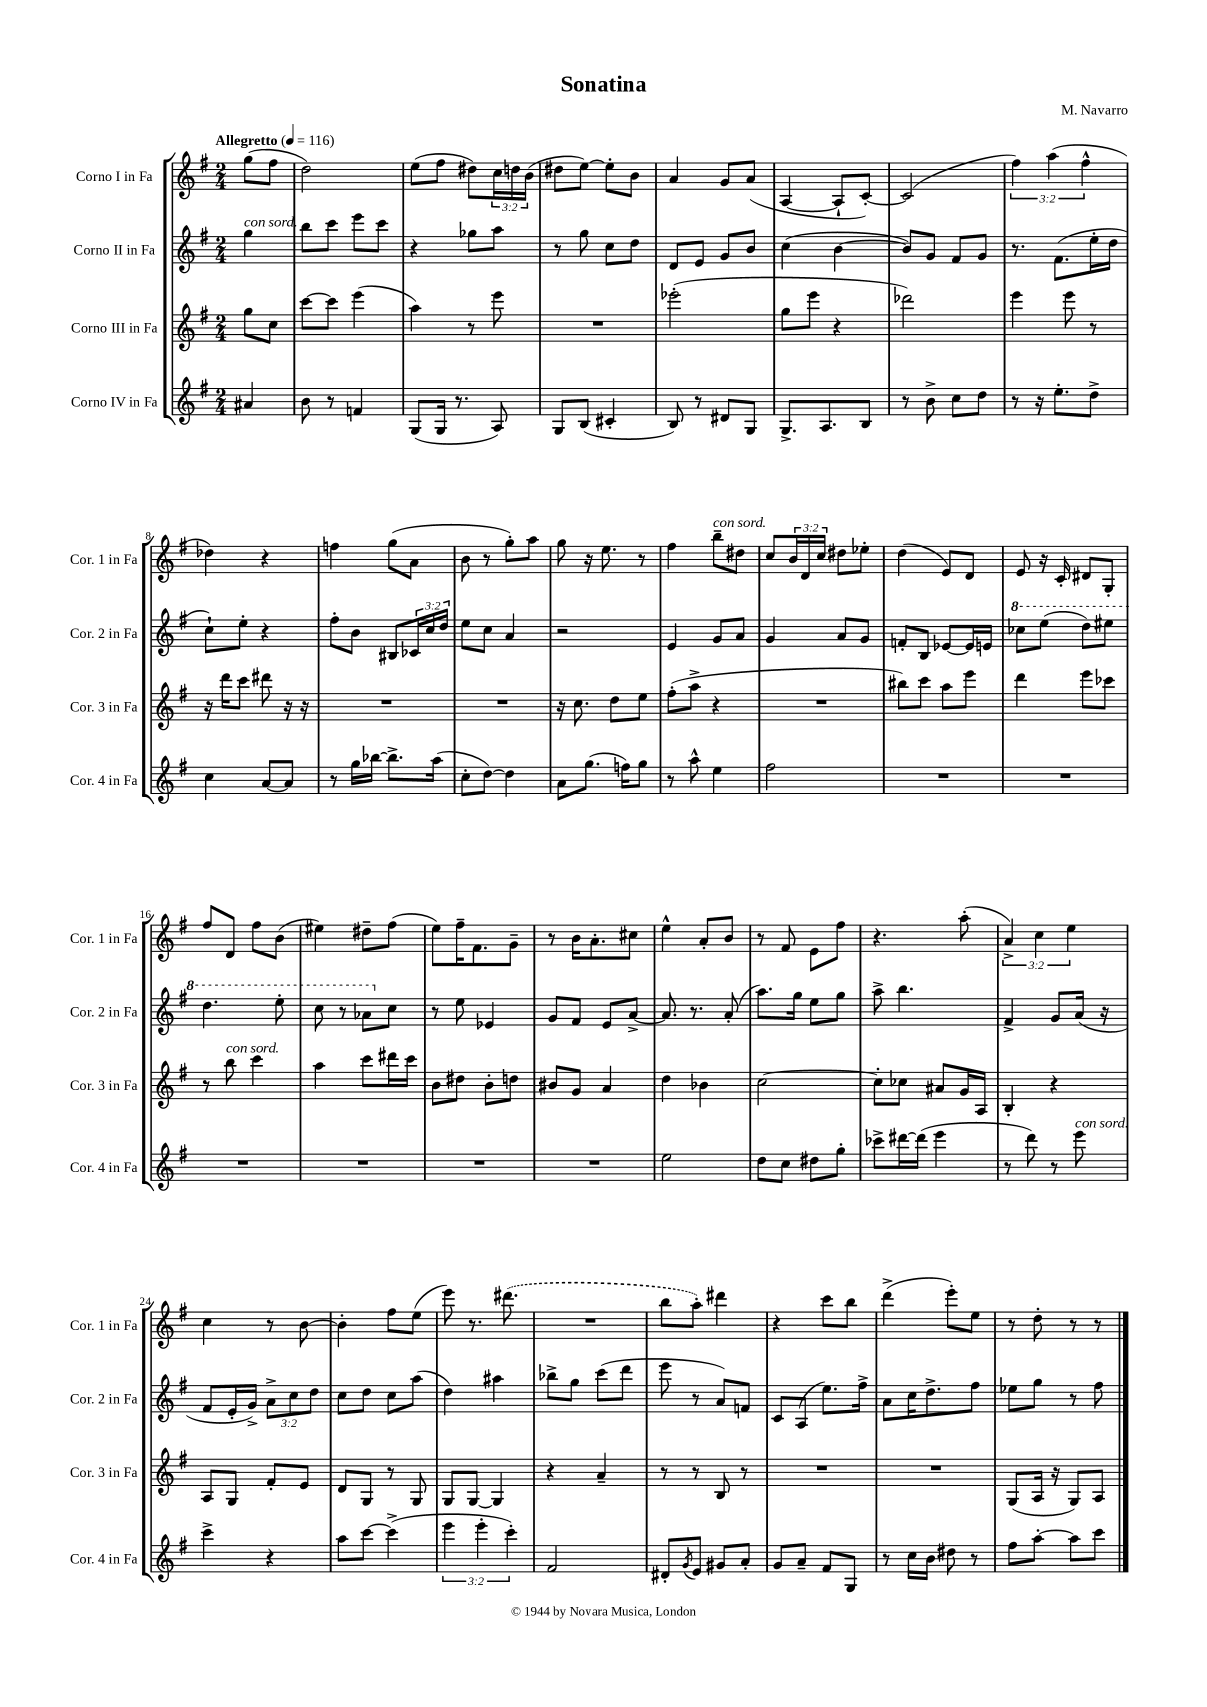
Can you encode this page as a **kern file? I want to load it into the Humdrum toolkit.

**kern	**kern	**kern	**kern
*part4	*part3	*part2	*part1
*staff4	*staff3	*staff2	*staff1
*I"Corno IV in Fa	*I"Corno III in Fa	*I"Corno II in Fa	*I"Corno I in Fa
*I'Cor. 4 in Fa	*I'Cor. 3 in Fa	*I'Cor. 2 in Fa	*I'Cor. 1 in Fa
*clefG2	*clefG2	*clefG2	*clefG2
*k[f#]	*k[f#]	*k[f#]	*k[f#]
*M2/4	*M2/4	*M2/4	*M2/4
*MM116	*MM116	*MM116	*MM116
=	=	=	=
!	!	!	!LO:TX:a:B:t=Allegretto
!	!	!LO:TX:a:i:t=con sord.	!
4a#X/	8gg\L	4gg\	(8gg\L
.	8cc\J	.	8ff#\J
=1	=1	=1	=1
8b\	[8ccc\L	8bb\L	2dd\)
8r	8ccc\J]	8ccc\J	.
4fn/	(4eee\	8eee\L	.
.	.	8ccc\J	.
=2	=2	=2	=2
(8G/L	4aa\)	4r	(8ee\L
16G/Jk	.	.	8ff#\J
8.r	.	.	.
.	8r	8gg-X\L	8dd#X\L)
8A/)	8eee\	8aa\J	24cc\L
.	.	.	24ddn\
.	.	.	(24b\JJ
=3	=3	=3	=3
8G/L	2r	8r	8dd#X\L
(8B/J	.	8gg\	[8ee\J)
4c#X'/	.	8cc\L	8ee'\L]
.	.	8dd\J	8b\J
=4	=4	=4	=4
8B/)	(2eee-X'\	8d/L	4a/
8r	.	8e/J	.
8d#X/L	.	8g/L	8g/L
8G/J	.	8b/J	(8a/J
=5	=5	=5	=5
8.G^/L	8gg\L	(4cc\	[4A/
.	8eee\J	.	.
8.A/	.	.	.
.	4r	[4b\	8A`/L]
8B/J	.	.	[8c'/J)
=6	=6	=6	=6
8r	2ddd-X\)	8b/L])	(2c/]
8b^\	.	8g/J	.
8cc\L	.	8f#/L	.
8dd\J	.	8g/J	.
=7	=7	=7	=7
8r	4eee\	8.r	6ff#\)
16r	.	.	.
.	.	.	(6aa\
8.ee'\L	.	(8.f#\L	.
.	8eee\	.	.
.	.	.	6ff#^^\
8dd^\J	8r	16ee'\L	.
.	.	16dd\JJ	.
!!LO:LB:g=z
=8	=8	=8	=8
4cc\	16r	8cc`\L)	4dd-X\)
.	16ddd\KL	.	.
.	8ccc\J	8ee'\J	.
[8a/L	8ddd#X\	4r	4r
8a/J]	16r	.	.
.	16r	.	.
=9	=9	=9	=9
8r	2r	8ff#'\L	4ffn\
16gg\LL	.	8b\J	.
[16bb-X\JJ	.	.	.
8.bb-^\L]	.	8B#X/L	(8gg\L
.	.	24c-X/L	8a\J
.	.	24cc/	.
(16aa\Jk	.	.	.
.	.	24dd/JJ	.
=10	=10	=10	=10
8cc'\L	2r	8ee\L	8b\
[8dd\J)	.	8cc\J	8r
4dd\]	.	4a/	8gg'\L)
.	.	.	8aa\J
=11	=11	=11	=11
8a\L	16r	2r	8gg\
.	8.cc\	.	.
(8.gg\J	.	.	16r
.	.	.	8.ee\
.	8dd\L	.	.
16ffn\KL)	.	.	.
8gg\J	8ee\J	.	8r
=12	=12	=12	=12
8r	(8ff#'\L	4e/	4ff#\
8aa^^\	8aa^\J	.	.
!	!	!	!LO:TX:a:i:t=con sord.
4ee\	4r	8g/L	8bb~\L
.	.	8a/J	8dd#X\J
=13	=13	=13	=13
2ff#\	2r	4g/	8cc/L
.	.	.	24b/L
.	.	.	24d/
.	.	.	24cc/JJ
.	.	8a/L	8dd#X\L
.	.	8g/J	8ee-X'\J
=14	=14	=14	=14
2r	8bb#X\L)	8fn'/L	(4dd\
.	8ccc\J	8B/J	.
.	8aa\L	[8e-X/L	8e/L)
.	8eee\J	16e-/L]	8d/J
.	.	16en/JJ	.
=15	=15	=15	=15
*	*	*8va	*
2r	4ddd\	8ccc-X\L	8e/
.	.	(8eee\J	16r
.	.	.	16c'/
.	8eee\L	8ddd\L)	8d#X/L
.	8ccc-X\J	8eee#X\J	8G'/J
!!LO:LB:g=z
=16	=16	=16	=16
2r	8r	4.ddd\	8ff#/L
!	!LO:TX:a:i:t=con sord.	!	!
.	8bb\	.	8d/J
.	4ccc\	.	8ff#\L
.	.	8eee'\	(8b\J
=17	=17	=17	=17
2r	4aa\	8ccc\	4ee#X\)
.	.	8r	.
.	8ccc\L	8aa-X\L	8dd#X~\L
*	*	*X8va	*
.	16ddd#X\L	8cc\J	(8ff#\J
.	16ccc\JJ	.	.
=18	=18	=18	=18
2r	8b\L	8r	8ee\L)
.	8dd#X\J	8ee\	16ff#~\K
.	.	.	8.f#\
.	8b'\L	4e-X/	.
.	8ddn\J	.	8g~\J
=19	=19	=19	=19
2r	8b#X/L	8g/L	8r
.	8g/J	8f#/J	16b\KL
.	.	.	8.a'\
.	4a/	8e/L	.
.	.	[8a^/J	8cc#X\J
=20	=20	=20	=20
2ee\	4dd\	8.a/]	4ee^^\
.	.	8.r	.
.	4b-X\	.	8a'/L
.	.	(8a'/	8b/J
=21	=21	=21	=21
8dd\L	[2cc\	8.aa\L)	8r
8cc\J	.	.	8f#/
.	.	16gg\Jk	.
8dd#X\L	.	8ee\L	8e\L
8gg'\J	.	8gg\J	8ff#\J
=22	=22	=22	=22
8ccc-X^\L	8cc'\L]	8aa^\	4.r
[16ddd#X\L	8cc-X\J	4.bb\	.
(16ddd#\JJ]	.	.	.
4eee\	8a#X/L	.	.
.	16g/L	.	(8aa'\
.	16A/JJ	.	.
=23	=23	=23	=23
8r	4B'/	4f#^/	6a^/)
8ddd\)	.	.	.
.	.	.	6cc\
8r	4r	8g/L	.
.	.	.	6ee\
!LO:TX:a:i:t=con sord.	!	!	!
8eee\	.	(16a/Jk	.
.	.	16r	.
!!LO:LB:g=z
=24	=24	=24	=24
4ccc^\	8A/L	8f#/L	4cc\
.	8G/J	16e'/L	.
.	.	16g^/JJ)	.
4r	8f#'/L	12a^\L	8r
.	.	12cc\	.
.	8e/J	.	[8b\
.	.	12dd\J	.
=25	=25	=25	=25
8aa\L	8d/L	8cc\L	4b'\]
[8ccc\J	8G/J	8dd\J	.
(4ccc^\]	8r	8cc\L	8ff#\L
.	8G/	(8aa\J	(8ee\J
=26	=26	=26	=26
6eee\	8G/L	4dd\)	8eee\)
.	[8G/J	.	8.r
6eee'\	.	.	.
.	4G/]	4aa#X\	.
.	.	.	(8.ddd#X\
6ccc'\)	.	.	.
=27	=27	=27	=27
2f#/	4r	8bb-X^\L	2r
.	.	8gg\J	.
.	4a~/	(8ccc\L	.
.	.	8ddd\J	.
=28	=28	=28	=28
8d#X'/L	8r	8eee\	8bb\L
8qg/	.	.	.
8e/J	8r	8r	8aa'\J)
8g#X/L	8B/	8a/L)	4ddd#X\
8a'/J	8r	8fn/J	.
=29	=29	=29	=29
8g/L	2r	8c/L	4r
8a~/J	.	(8A/J	.
8f#/L	.	8.ee\L)	8ccc\L
8G/J	.	.	8bb\J
.	.	16ff#^\Jk	.
=30	=30	=30	=30
8r	2r	8a\L	(4ddd^\
16cc\LL	.	16cc\K	.
16b\JJ	.	8.dd^\	.
8dd#X\	.	.	8eee'\L)
8r	.	8ff#\J	8ee\J
=31	=31	=31	=31
8ff#\L	(8G/L	8ee-X\L	8r
[8aa'\J	16A/Jk	8gg\J	8dd'\
.	16r	.	.
8aa\L]	8G/L)	8r	8r
8ccc\J	8A/J	8ff#\	8r
==	==	==	==
*-	*-	*-	*-
